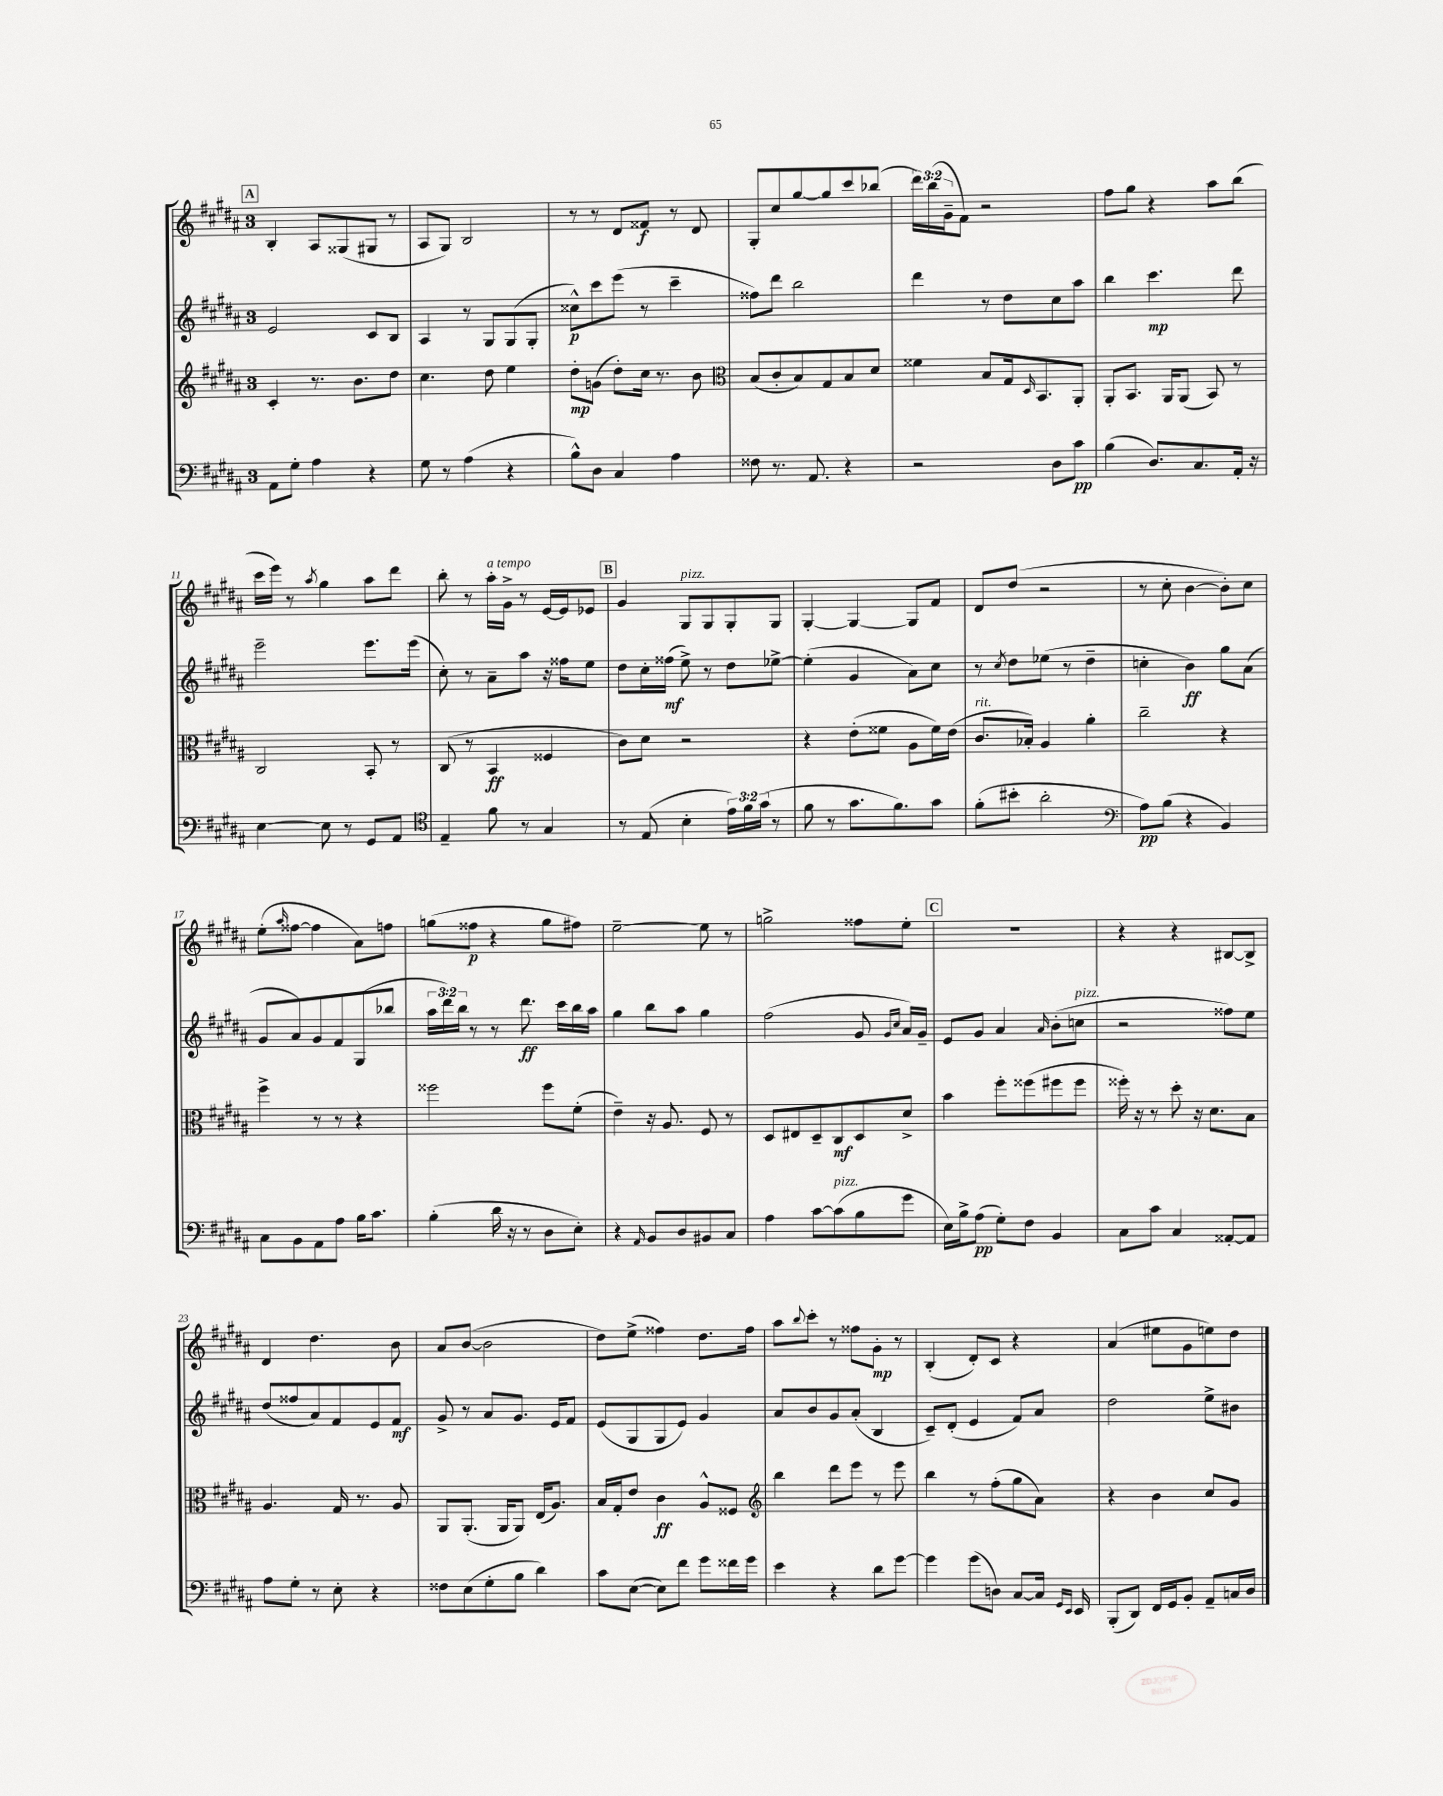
<<
\new StaffGroup <<
\new Staff = "s0" {
    \clef treble \key b \major \once \override Staff.TimeSignature.style = #'single-digit \time 3/4 \override Staff.TupletNumber.text = #tuplet-number::calc-fraction-text
    \mark \markup { \box "A" } b4-. ais8 gisis8( gis8 r8 |
    ais8 gis8) b2 |
    r8 r8 dis'8 fisis'8\f r8 dis'8 |
    gis8-. cis''8 gis''8~ gis''8 cis'''8 bes''8( |
    \tuplet 3/2 { dis'''16) b''16( gis'16-- } fis'8) r2 |
    fis''8 gis''8 r4 ais''8 b''8( |
    cis'''16 e'''16) r8 \acciaccatura { ais''8 } gis''4 ais''8 dis'''8 |
    b''8-. r8 ais''16-.^\markup { \italic "a tempo" } gis'16-> r8 e'16~ e'16 ees'8 |
    \mark \markup { \box "B" } gis'4 gis8^\markup { \italic "pizz." } gis8 gis8-. gis8 |
    gis4~-. gis4~ gis8 fis'8 |
    dis'8 dis''8( r2 |
    r8 cis''8-. b'4~ b'8-.) cis''8 |
    e''8-.( \grace { ais''16 } fisis''8~ fisis''4 ais'8) f''8 |
    g''8( fisis''8\p r4 g''8 fis''8) |
    e''2~-- e''8 r8 |
    g''2-> fisis''8 e''8-. |
    \mark \markup { \box "C" } R2. |
    r4 r4 bis8~ bis8-> |
    dis'4 dis''4. b'8 |
    ais'8 b'8~( b'2 |
    dis''8) e''8->( fisis''4) dis''8. fisis''16 |
    ais''8 \appoggiatura { b''8 } cis'''8-. r8 fisis''8 gis'8-.\mp r8 |
    b4-.( dis'8-.) cis'8 r4 |
    ais'4( eis''8 gis'8 e''8) dis''8 \bar "|." |
}
\new Staff = "s1" {
    \clef treble \key b \major \once \override Staff.TimeSignature.style = #'single-digit \time 3/4 \override Staff.TupletNumber.text = #tuplet-number::calc-fraction-text
    \mark \markup { \box "A" } e'2 cis'8 b8 |
    ais4 r8 gis8 gis8( gis8-. |
    cisis''8-^\p) cis'''8 e'''8( r8 cis'''4-- |
    fisis''8) dis'''8 b''2 |
    dis'''4 r8 dis''8 cis''8 ais''8 |
    b''4 cis'''4.\mp dis'''8 |
    e'''2-- e'''8. e'''16( |
    cis''8-.) r8 ais'8-- ais''8 r16 fisis''16 e''8 |
    \mark \markup { \box "B" } dis''8 cis''16-. fisis''16\mf( e''8->) r8 dis''8 ees''8~-> |
    ees''4-.( gis'4 ais'8) cis''8 |
    r8 \acciaccatura { cis''8 } dis''8 ees''8( r8 dis''4-- |
    c''4-. b'4\ff) gis''8 ais'8( |
    gis'8 ais'8) gis'8 fis'8 gis8( bes''8 |
    \tuplet 3/2 { ais''16 dis'''16) b''16 } r8 r8 dis'''8.\ff cis'''16 b''16 ais''16 |
    gis''4 b''8 ais''8 gis''4 |
    fis''2( gis'8 \grace { gis'16 cis''16 } ais'16) gis'16-- |
    \mark \markup { \box "C" } e'8 gis'8 ais'4 \grace { ais'16 } b'8-.( c''8^\markup { \italic "pizz." } |
    r2 fisis''8) e''8 |
    dis''8( fisis''8 ais'8) fis'8 e'8 fis'8\mf |
    gis'8-> r8 ais'8 gis'8. e'16 fis'8 |
    e'8( gis8 gis8 e'8) gis'4 |
    ais'8 b'8 gis'8 ais'8-.( b4 |
    cis'8--) dis'8-.( e'4 fis'8) ais'8 |
    dis''2 e''8-> bis'8 \bar "|." |
}
\new Staff = "s2" {
    \clef treble \key b \major \once \override Staff.TimeSignature.style = #'single-digit \time 3/4
    \mark \markup { \box "A" } cis'4-. r8. b'8. dis''8 |
    cis''4. dis''8 e''4 |
    dis''8-.\mp g'8( dis''8-.) cis''16 r8. b'8 |
    \clef alto b8( cis'8-. b8) gis8 b8 dis'8 |
    fisis'4 b8 gis16 \grace { dis16 } b,8. ais,8-. |
    ais,8-. b,8. ais,16 ais,8( b,8) r8 |
    cis2 b,8-. r8 |
    cis8( r8 b,4\ff fisis4 |
    \mark \markup { \box "B" } cis'8) dis'8 r2 |
    r4 e'8-.( fisis'8 ais8 fisis'16) e'16( |
    cis'8.^\markup { \italic "rit." } bes16-.) ais4 ais'4-. |
    cis''2-- r4 |
    fis''4-> r8 r8 r4 |
    fisis''2 fisis''8 fis'8-.( |
    e'4--) r16 ais8. fis8 r8 |
    dis8 eis8 dis8-- cis8\mf dis8 dis'8-> |
    \mark \markup { \box "C" } b'4 fis''8-. fisis''8( fis''8 fis''8 |
    fisis''16-.) r16 r8 dis''8-. r16 dis'8. b8 |
    ais4. gis16 r8. ais8 |
    ais,8 ais,8.-.( ais,16 ais,8) e16( ais8.) |
    b16 gis16-. e'8 cis'4\ff ais8-^ fisis8 |
    \clef treble b''4 dis'''8 e'''8 r8 e'''8 |
    b''4 r8 fis''8-.( gis''8 ais'8) |
    r4 b'4 cis''8 gis'8 \bar "|." |
}
\new Staff = "s3" {
    \clef bass \key b \major \once \override Staff.TimeSignature.style = #'single-digit \time 3/4 \override Staff.TupletNumber.text = #tuplet-number::calc-fraction-text
    \mark \markup { \box "A" } ais,8 gis8-. ais4 r4 |
    gis8 r8 ais4( r4 |
    b8-^) dis8 cis4 ais4 |
    fisis8 r8. ais,8. r4 |
    r2 dis8 cis'8\pp |
    b4( dis8.) cis8. ais,16-. r16 |
    e4~ e8 r8 gis,8 ais,8 |
    \clef tenor e4-- fis'8 r8 gis4 |
    \mark \markup { \box "B" } r8 e8( b4-. \tuplet 3/2 { e'16) fis'16 gis'16( } r8 |
    fis'8 r8 gis'8. fis'8.) gis'8 |
    fis'8-.( bis'8-. ais'2-. |
    \clef bass ais8\pp) b8( r4 b,4) |
    cis8 b,8 ais,8 ais8 b16 cis'8. |
    b4-.( dis'16 r16 r8 dis8 e8-.) |
    r4 \grace { ais,16 } b,8 dis8 bis,8 cis8 |
    ais4 cis'8~ cis'8^\markup { \italic "pizz." }( b8 gis'8 |
    \mark \markup { \box "C" } e16) b16-> ais8\pp( gis8-.) fis8 b,4 |
    cis8 cis'8 cis4 aisis,8~-. aisis,8 |
    ais8 gis8-. r8 e8-. r4 |
    fisis8 e8( gis8-. b8 dis'4) |
    cis'8 e8~( e8) fis'8 gis'8 fisis'16 gis'16 |
    e'4 r4 dis'8 gis'8~ |
    gis'4 gis'8( d8) cis8~ cis16 \grace { gis,16 e,16 } e,16 |
    b,,8-.( dis,8) fis,16 gis,16 b,8-. ais,8-- c16 dis16 \bar "|." |
}
>>
>>
\layout { \context { \Score currentBarNumber = #5 } }
